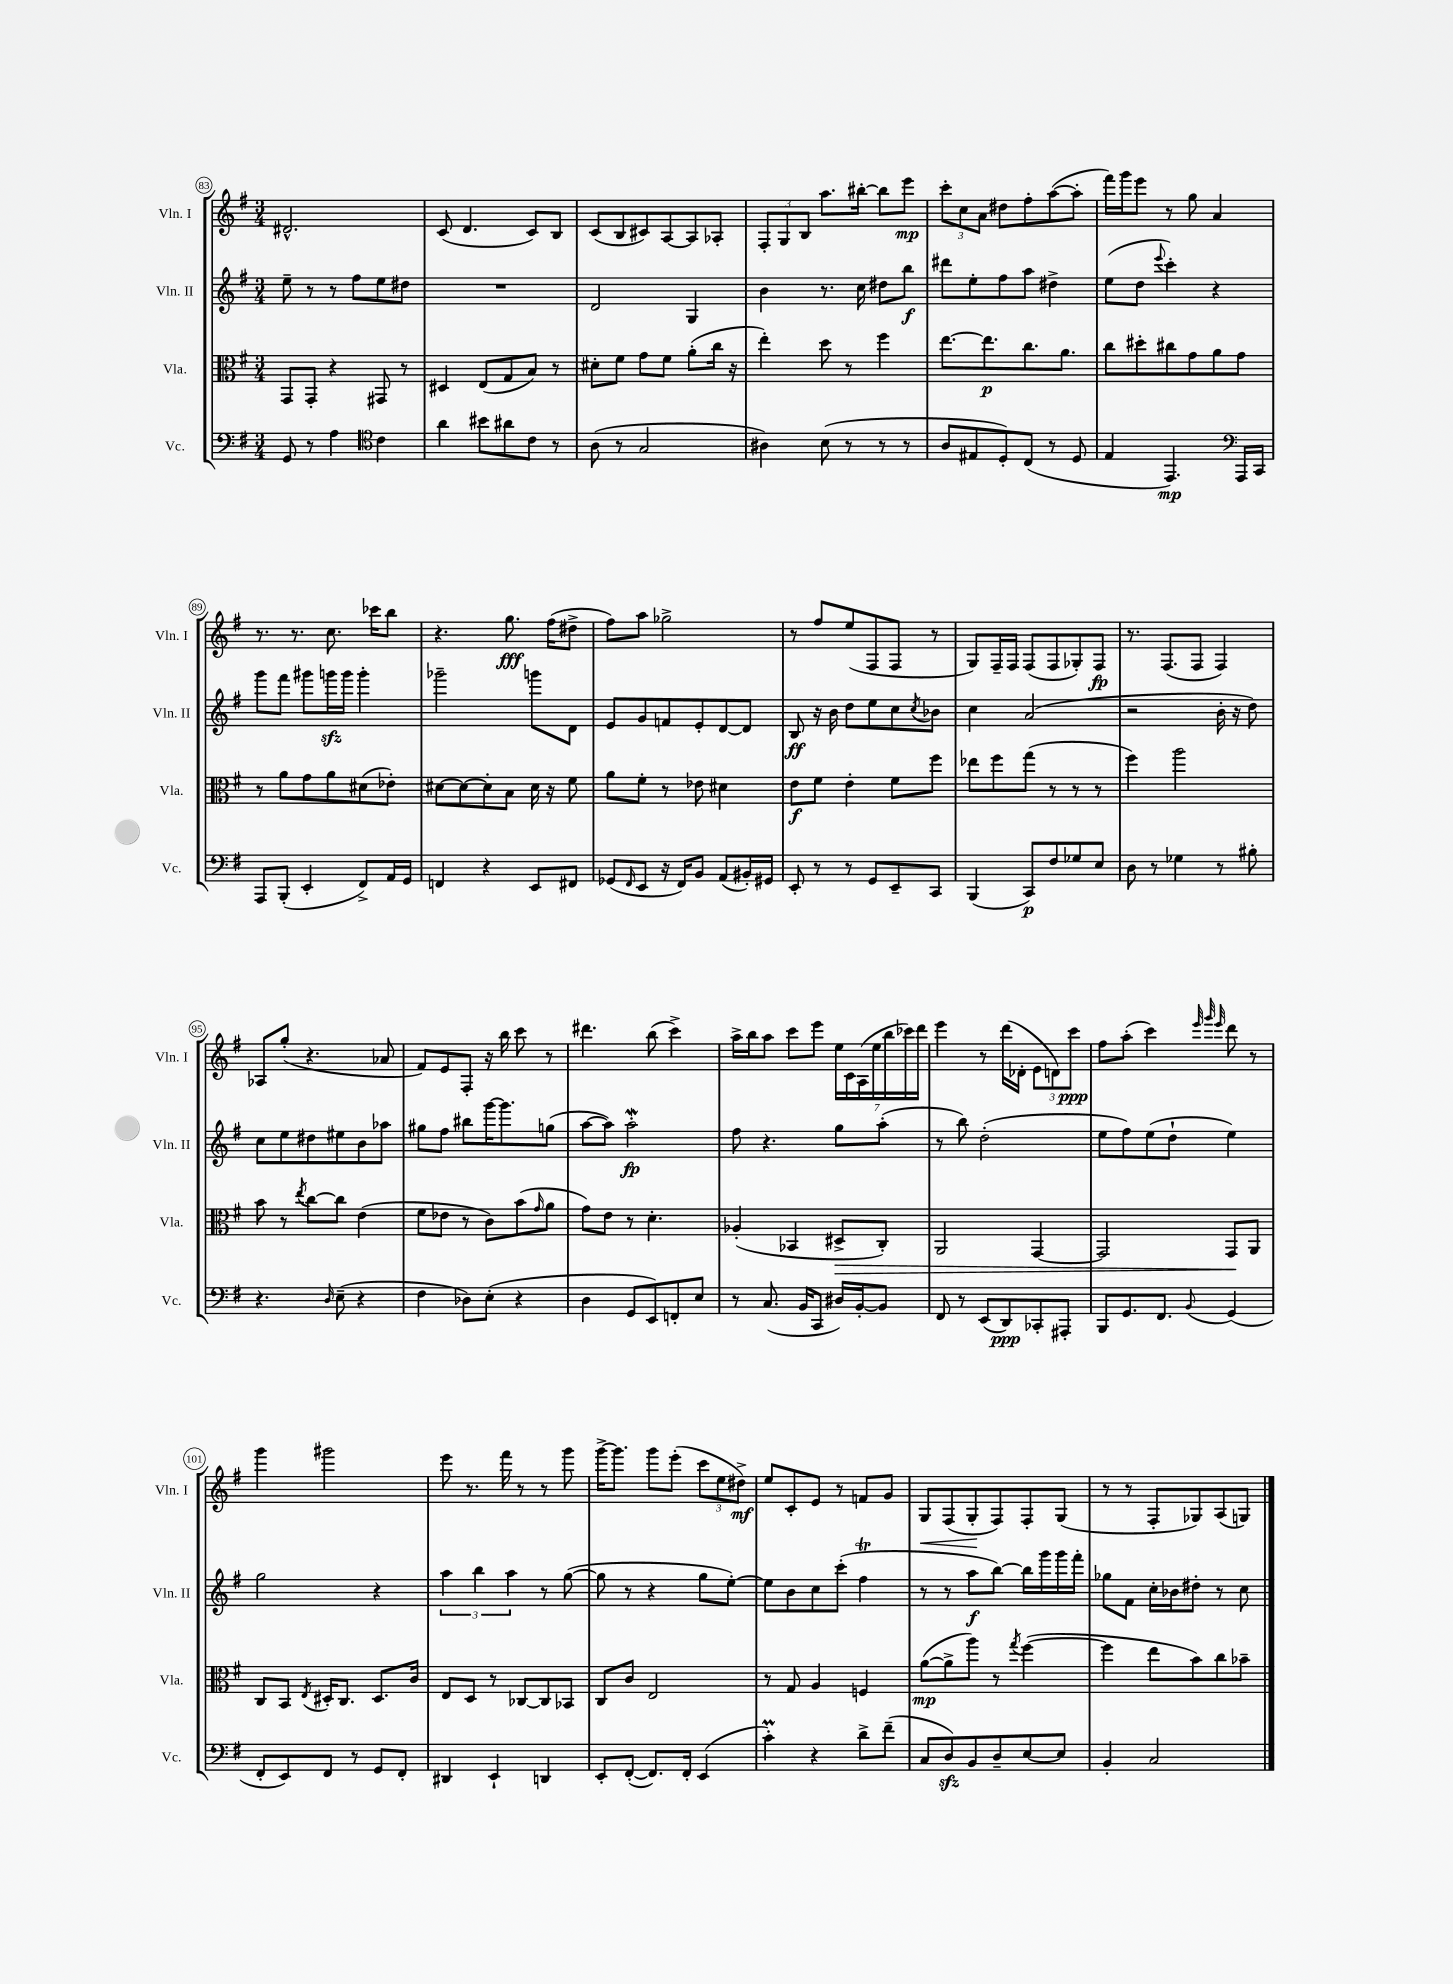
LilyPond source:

<<
\new StaffGroup <<
\new Staff = "s0" \with { instrumentName = "Vln. I" shortInstrumentName = "Vln. I" } {
    \clef treble \key g \major \numericTimeSignature \time 3/4
    dis'2.-^ |
    c'8( d'4. c'8) b8 |
    c'8( b8 cis'8) a8~ a8 aes8-. |
    \tuplet 3/2 { fis8-. g8 b8 } a''8. bis''16~-. bis''8 e'''8\mp |
    \tuplet 3/2 { c'''8-. c''8 a'8 } dis''8 fis''8-. a''8~( a''8-. |
    fis'''16) g'''16 e'''8 r8 g''8 a'4 |
    r8. r8. c''8. ces'''16 b''8 |
    r4. g''8.\fff fis''16( dis''8-> |
    fis''8) a''8 ges''2-> |
    r8 fis''8 e''8( fis8 fis8 r8 |
    g8) fis16-- fis16 fis8( fis8 ges8-.) fis8\fp |
    r8. fis8.( fis8 fis4) |
    aes8 g''8-.( r4. aes'8 |
    fis'8) e'8 fis8-. r16 b''16 c'''8 r8 |
    dis'''4. b''8( c'''4->) |
    a''16-> b''16 a''8 c'''8 e'''8 \tuplet 7/4 { e''16 c'16 a16( e''16 b''16 ces'''16) d'''16 } |
    e'''4 r8 d'''16( des'16-. \tuplet 3/2 { e'8 d'8) c'''8\ppp } |
    fis''8 a''8-.( c'''4) \grace { e'''32 g'''32 e'''32 } d'''8 r8 |
    g'''4 gis'''2 |
    e'''8 r8. fis'''16 r8 r8 g'''8 |
    g'''16~-> g'''8. g'''8 e'''8-.( \tuplet 3/2 { c'''8 e''8 dis''8->\mf) } |
    e''8 c'8-. e'8 r8 f'8 g'8 |
    g8\< fis8( g8-.\! fis8) fis8-. g8( |
    r8 r8 fis8-. ges8) a8( g8) \bar "|." |
}
\new Staff = "s1" \with { instrumentName = "Vln. II" shortInstrumentName = "Vln. II" } {
    \clef treble \key g \major \numericTimeSignature \time 3/4
    e''8-- r8 r8 fis''8 e''8 dis''8 |
    R2. |
    d'2 g4 |
    b'4 r8. c''16 dis''8 b''8\f |
    dis'''8 e''8-. fis''8 a''8 dis''4-> |
    e''8( d''8 \appoggiatura { e'''8 } c'''4-.) r4 |
    g'''8 fis'''8 gis'''8 g'''16\sfz g'''16 g'''4-. |
    ges'''2-- g'''8 d'8 |
    e'8 g'8 f'8 e'8-. d'8~ d'8 |
    b8\ff r16 b'16 d''8 e''8 c''8 \acciaccatura { c''8 } bes'8 |
    c''4 a'2( |
    r2 b'16-. r16 d''8) |
    c''8 e''8 dis''8 eis''8 b'8 aes''8 |
    gis''8 fis''8 bis''8 g'''16~ g'''8. g''8( |
    a''8~ a''8) a''2-.\mordent\fp |
    fis''8 r4. g''8 a''8-.( |
    r8 b''8) d''2-.( |
    e''8 fis''8) e''8( d''8-! e''4) |
    g''2 r4 |
    \tuplet 3/2 { a''4 b''4 a''4 } r8 g''8~( |
    g''8 r8 r4 g''8 e''8~-.) |
    e''8 b'8 c''8 c'''8-.( fis''4\trill |
    r8 r8 a''8\f b''8~) b''16 g'''16 g'''16 fis'''16-. |
    ges''8 fis'8 c''16-. bes'16 dis''8-. r8 c''8 \bar "|." |
}
\new Staff = "s2" \with { instrumentName = "Vla." shortInstrumentName = "Vla." } {
    \clef alto \key g \major \numericTimeSignature \time 3/4
    g,8 g,8-. r4 gis,8 r8 |
    dis4 e8( g8 b8) r8 |
    dis'8-. fis'8 g'8 fis'8 a'8-.( c''16 r16 |
    e''4-.) d''8 r8 fis''4 |
    e''8.~ e''8.\p c''8. a'8. |
    c''8 dis''8-. cis''8 g'8 a'8 g'8 |
    r8 a'8 g'8 a'8 dis'8( ees'8-.) |
    dis'8~ dis'8~ dis'8-. b8 dis'16 r16 fis'8 |
    a'8 fis'8-. r8 ees'8 dis'4 |
    e'8\f fis'8 e'4-. fis'8 fis''8 |
    ees''8 fis''8 g''8( r8 r8 r8 |
    fis''4) a''2 |
    b'8 r8 \acciaccatura { e''8 } c''8~ c''8 e'4( |
    fis'8 ees'8 r8 c'8) b'8( \grace { g'16 } a'8 |
    g'8) e'8 r8 d'4.-. |
    aes4-.( bes,4 dis8->\> c8-.) |
    a,2 g,4~ |
    g,2 g,8\! a,8 |
    c8 b,8 \acciaccatura { e8 } dis16-. c8. dis8. c'16 |
    e8 d8 r8 ces8~ ces8 bes,8 |
    c8 c'8 e2 |
    r8 g8 a4 f4 |
    a'8~\mp( a'8-> a''8) r8 \acciaccatura { g''8 } fis''4~( |
    fis''4 e''8 b'8) c''8 bes'8-- \bar "|." |
}
\new Staff = "s3" \with { instrumentName = "Vc." shortInstrumentName = "Vc." } {
    \clef bass \key g \major \numericTimeSignature \time 3/4
    g,8 r8 a4 \clef tenor c'4 |
    a'4 bis'8 ais'8 c'8 r8 |
    a8( r8 g2 |
    ais4) b8( r8 r8 r8 |
    a8 eis8 d8-.) c8( r8 d8 |
    e4 e,4.\mp) \clef bass a,,16 c,16 |
    a,,8 b,,8-.( e,4-. fis,8->) a,16 g,16 |
    f,4 r4 e,8 fis,8 |
    ges,8( \grace { fis,16 } e,8 r16 fis,16) b,8 a,8( bis,16-.) gis,16 |
    e,8-. r8 r8 g,8 e,8-- c,8 |
    b,,4( c,8\p) fis8 ges8 e8 |
    d8 r8 ges4 r8 bis8-. |
    r4. \grace { d16 } e8--( r4 |
    fis4 des8) e8-.( r4 |
    d4 g,8 e,8) f,8-. e8 |
    r8 c8.( b,16 c,8 dis16) b,16~-. b,8 |
    fis,8 r8 e,8( d,8\ppp) ces,8-. ais,,8-. |
    b,,8 g,8. fis,8. \appoggiatura { b,8 } g,4( |
    fis,8-. e,8) fis,8 r8 g,8 fis,8-. |
    dis,4 e,4-! d,4 |
    e,8-. fis,8~-.( fis,8.) fis,16-. e,4( |
    c'4-.\prall) r4 d'8-> fis'8--( |
    c8 d8\sfz) b,8 d8-- e8~ e8 |
    b,4-. c2 \bar "|." |
}
>>
>>
\layout { \context { \Score currentBarNumber = #83 \override BarNumber.stencil = #(make-stencil-circler 0.1 0.3 ly:text-interface::print) } }
